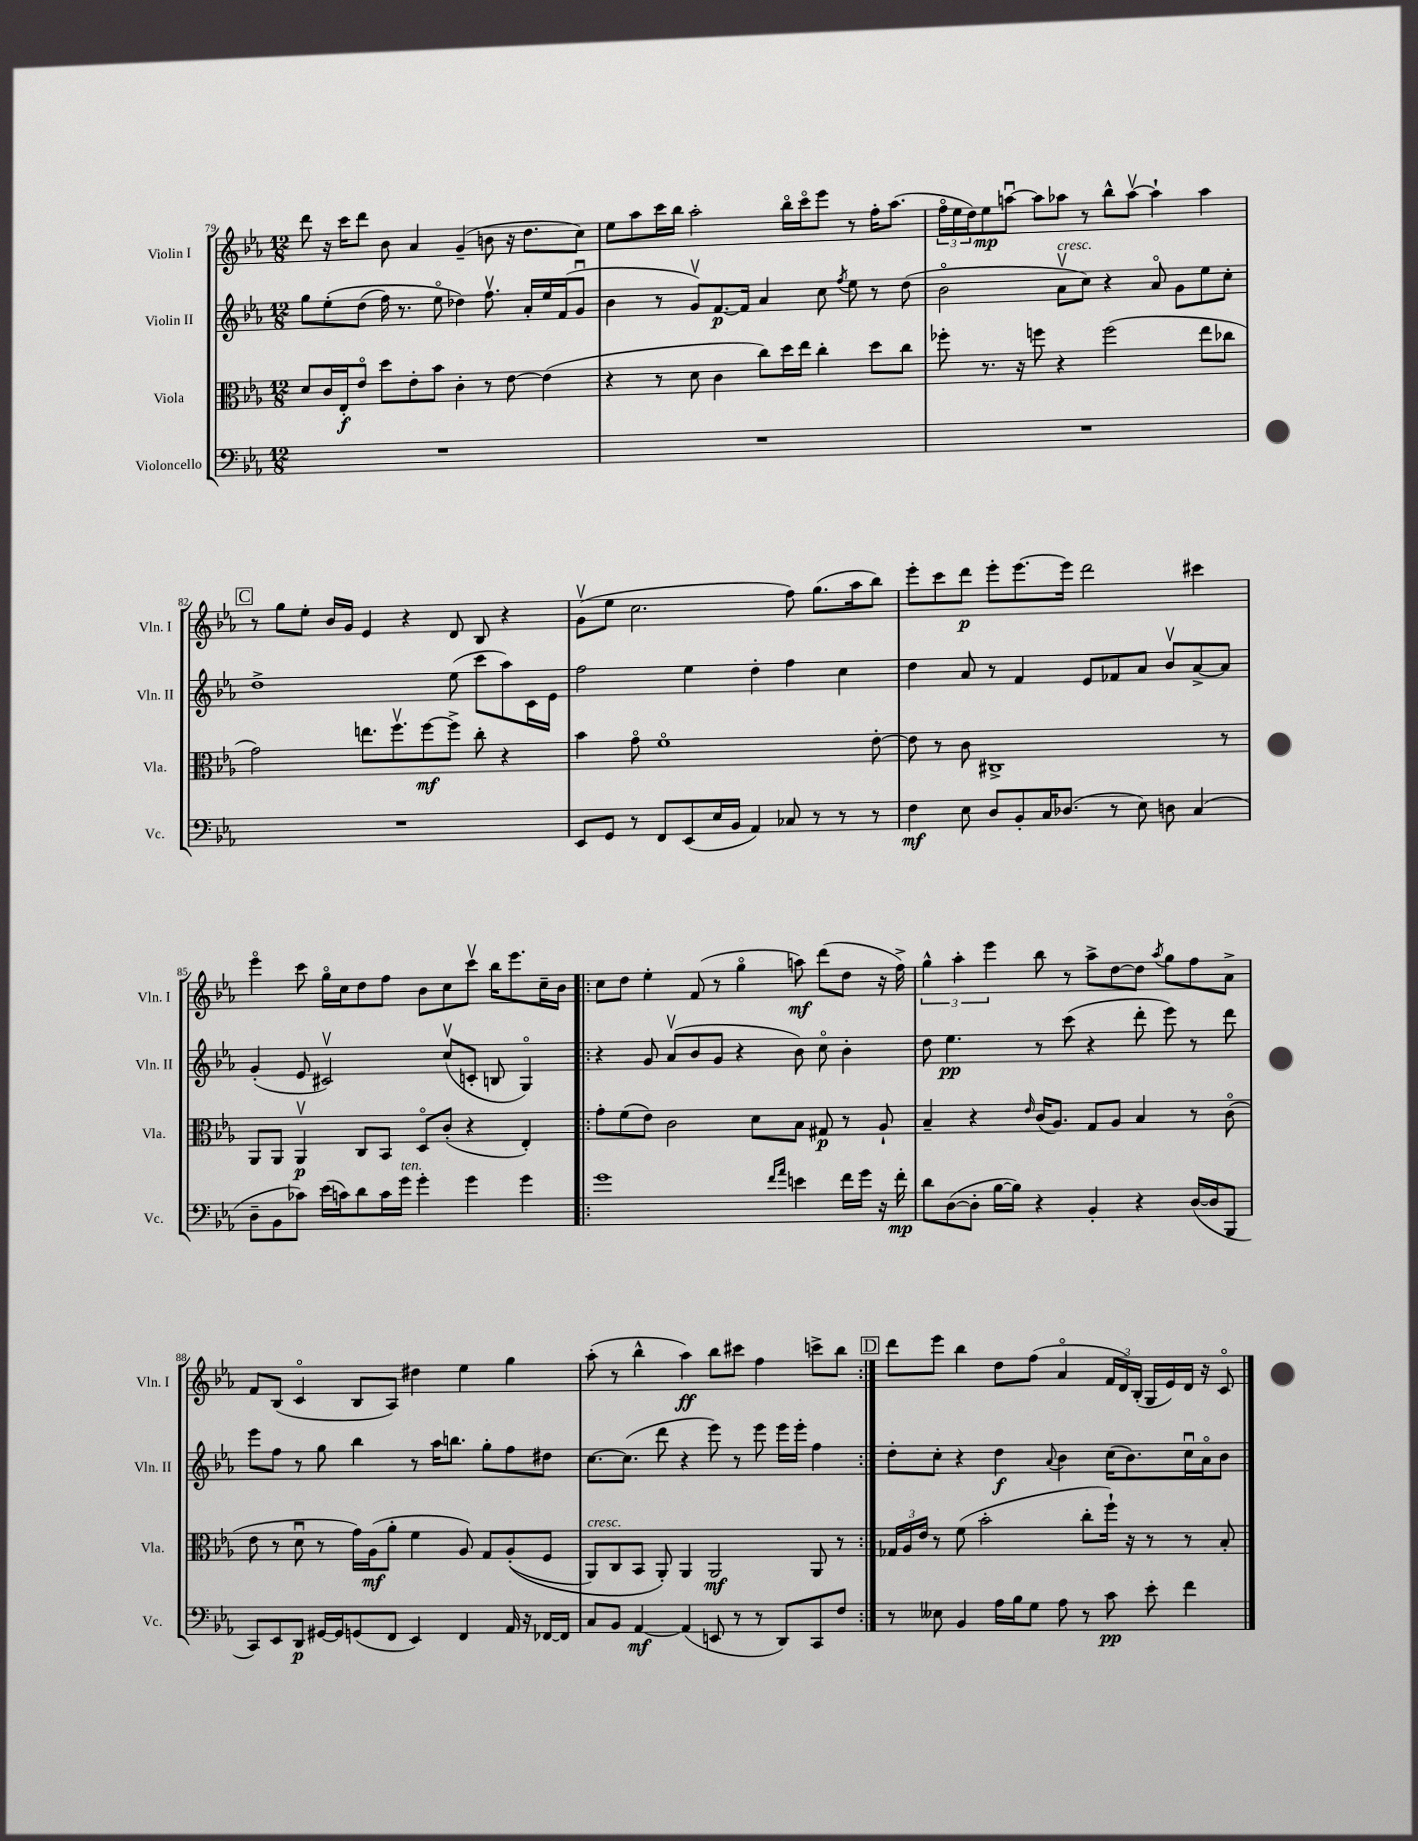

**kern	**kern	**kern	**kern
*staff4	*staff3	*staff2	*staff1
*clefF4	*clefC3	*clefG2	*clefG2
*k[b-e-a-]	*k[b-e-a-]	*k[b-e-a-]	*k[b-e-a-]
*M12/8	*M12/8	*M12/8	*M12/8
1.r	8d	8gg	8ddd
.	16c	&(8ee-'	16r
.	16E-'	.	16ccc
.	8e-o	(8dd	8ddd
.	8dd	16ff)	8b-
.	.	8.r	.
.	8e-'	.	4a-
.	8b-	8ee-o	.
.	4c'	4dd-&)	(4g~
.	8r	8.ffv	8b
.	[8e-	.	16r
.	.	16a-'	8.dd
.	(4e-]	16ee-	.
.	.	(16f	.
.	.	8gu	8cc)
=	=	=	=
1.r	4r	4b-	8ee-
.	.	.	8aa-
.	8r	8r	16ccc
.	.	.	16bb-
.	8d	8gv)	2aa-'
.	4c	[8.f	.
.	.	16f]	.
.	8cc)	4a-	.
.	16dd	.	16bb-o
.	16ee-	.	16ccco
.	4cc'	8cc	8eee-
.	.	8qff	.
.	.	8ee-	8r
.	8dd	8r	16ff'
.	.	.	(8.aa-
.	8cc	(8dd	.
=	=	=	=
1.r	8ff-'	2b-o	24ffo
.	.	.	24ee-
.	.	.	24dd)
.	8.r	.	8ee-
.	.	.	[8aau
.	16r	.	.
.	8ff	.	8aa]
.	4r	8a-v	8aa-
.	.	8cc)	8r
.	(2ff	4r	8bb-^^
.	.	.	[8aa-v
.	.	8a-o	4aa-`]
.	.	8g	.
.	8ee-	8ee-	4aa-
.	8cc-	8cc'	.
=	=	=	=
1.r	2g)	1dd^	8r
.	.	.	8gg
.	.	.	8ee-'
.	.	.	16b-
.	.	.	16g
.	8.ee	.	4e-
.	8.ffv	.	.
.	.	.	4r
.	[8ff	.	.
.	8ff^]	(8ee-	8d
.	8cc'	8ccc	8B-
.	4r	8aa-)	4r
.	.	16c	.
.	.	16e-	.
=	=	=	=
8EE-	4b-	2ff	(8gv
8GG	.	.	8ee-
8r	8go	.	2.cc
8FF	1fo	.	.
(8EE-	.	4ee-	.
16E-	.	.	.
16BB-	.	.	.
4AA-)	.	4dd'	.
8C-	.	4ff	8ff)
8r	.	.	(8.gg
8r	.	4cc	.
.	.	.	16aa-
8r	[8e-'	.	8bb-)
=	=	=	=
4F	8e-]	4dd	8eee-'
.	8r	.	8ccc
8E-	8c	8a-	8ddd
8D	1C#^	8r	8eee-'
8BB-'	.	4f	[8.eee-
16C	.	.	.
(8.D-	.	.	16eee-]
.	.	8e-	2ddd
8r	.	8f-	.
8E-)	.	8a-	.
8D	.	8b-v	.
(4C	.	[8a-^	4ccc#
.	8r	8a-]	.
=	=	=	=
8D~	8AA-	(4g'	4eee-o
8BB-	8AA-	.	.
8c-)	4AA-v	8e-	8ccc
(16e-	.	2c#v)	16ggo
16c)	.	.	16cc
8d	8C	.	8dd
16c	8BB-	.	8ff
16g	.	.	.
4g'	8Do	.	8b-
.	(8c'	(8ccv	8cc
4g	4r	8c'	8cccv
.	.	8B	16bb-
.	.	.	8.eee-
4g	4E-')	4Go)	.
.	.	.	16cc~
.	.	.	16b-
=!|:	=!|:	=!|:	=!|:
1g	8g'	4r	8cc
.	(8f	.	8dd
.	8e-)	8g	4ee-'
.	2c	(8a-v	.
.	.	8b-	(8f
.	.	8g	8r
.	.	4r	4ggo
.	8d	.	.
16qqf	.	.	.
16qqa-	.	.	.
4e	8B-	8b-)	8aa)
.	8G#	8cco	(8ddd
16f	8r	4b-'	8dd
16g	.	.	.
16r	8A-`	.	16r
16f'	.	.	16ff^)
=	=	=	=
8d	4B-~	8dd	6gg^^
([8D	.	4.ee-	.
.	.	.	6aa-'
8D']	4r	.	.
.	.	.	6eee-
[16B-	.	.	.
16B-])	.	.	.
.	16qqe-	.	.
4r	(16c	8r	8bb-
.	8.A-)	.	.
.	.	(8ccc	8r
4BB-'	8G	4r	8aa-^
.	8A-	.	[8dd
4r	4B-	8ddd'	8dd]
.	.	.	8qaa-
.	.	8eee-)	8gg
([16D	8r	8r	8ff
16D]	.	.	.
8BBB-	(8co	8ddd	8a-^
=	=	=	=
8CC)	8e-	8eee-	8f
8EE-	8r	8ff	(8B-
8DD	8du	8r	4co
[16GG#	8r	8gg	.
16GG#]	.	.	.
(8GG	16g)	4bb-	8B-
.	(16A-	.	.
8FF	8a-'	.	8A-)
4EE-)	4f	8r	4dd#
.	.	16aa-	.
.	.	8.bb	.
4FF	8A-)	.	4ee-
.	8G	8gg'	.
16AA-	&((8A-'	8ff	4gg
16r	.	.	.
[16FF-	8F	8dd#	.
16FF-]	.	.	.
=	=	=	=
8C	8AA-)	[8.cc	(8aa-'
8BB-	8C	.	8r
.	.	(8.cc]	.
[4AA-	8BB-	.	4bb-^^
.	8AA-'&)	8ddd	.
(4AA-]	4AA-	4r	4aa-)
8EE	2AA-	8eee-)	8bb-
8r	.	8r	8ccc#
8r	.	8eee-	4ff
8DD)	.	16eee-	.
.	.	16eee-'	.
8CC	8AA-	4ff	8ccc^
8F	8r	.	8bb-
=:|!	=:|!	=:|!	=:|!
8r	24G-	8dd'	8ddd
.	24A-	.	.
.	24e-	.	.
8E--	8r	8cc'	8eee-
4BB-	(8f	4r	4bb-
.	2b-'	.	.
16A-	.	4dd	8dd
16B-	.	.	.
8G	.	.	(8ff
.	.	8qqa-	.
8A-	.	4b-	4a-o
8r	8cc'	.	.
8c	16ff`)	(16cc	24f
.	.	.	24d)
.	16r	8.b-)	.
.	.	.	(24B-'
8e-'	8r	.	16G
.	.	.	16e-)
4f	8r	16ccu	16d
.	.	16a-o	16r
.	8B-'	8b-	8co
==	==	==	==
*-	*-	*-	*-
